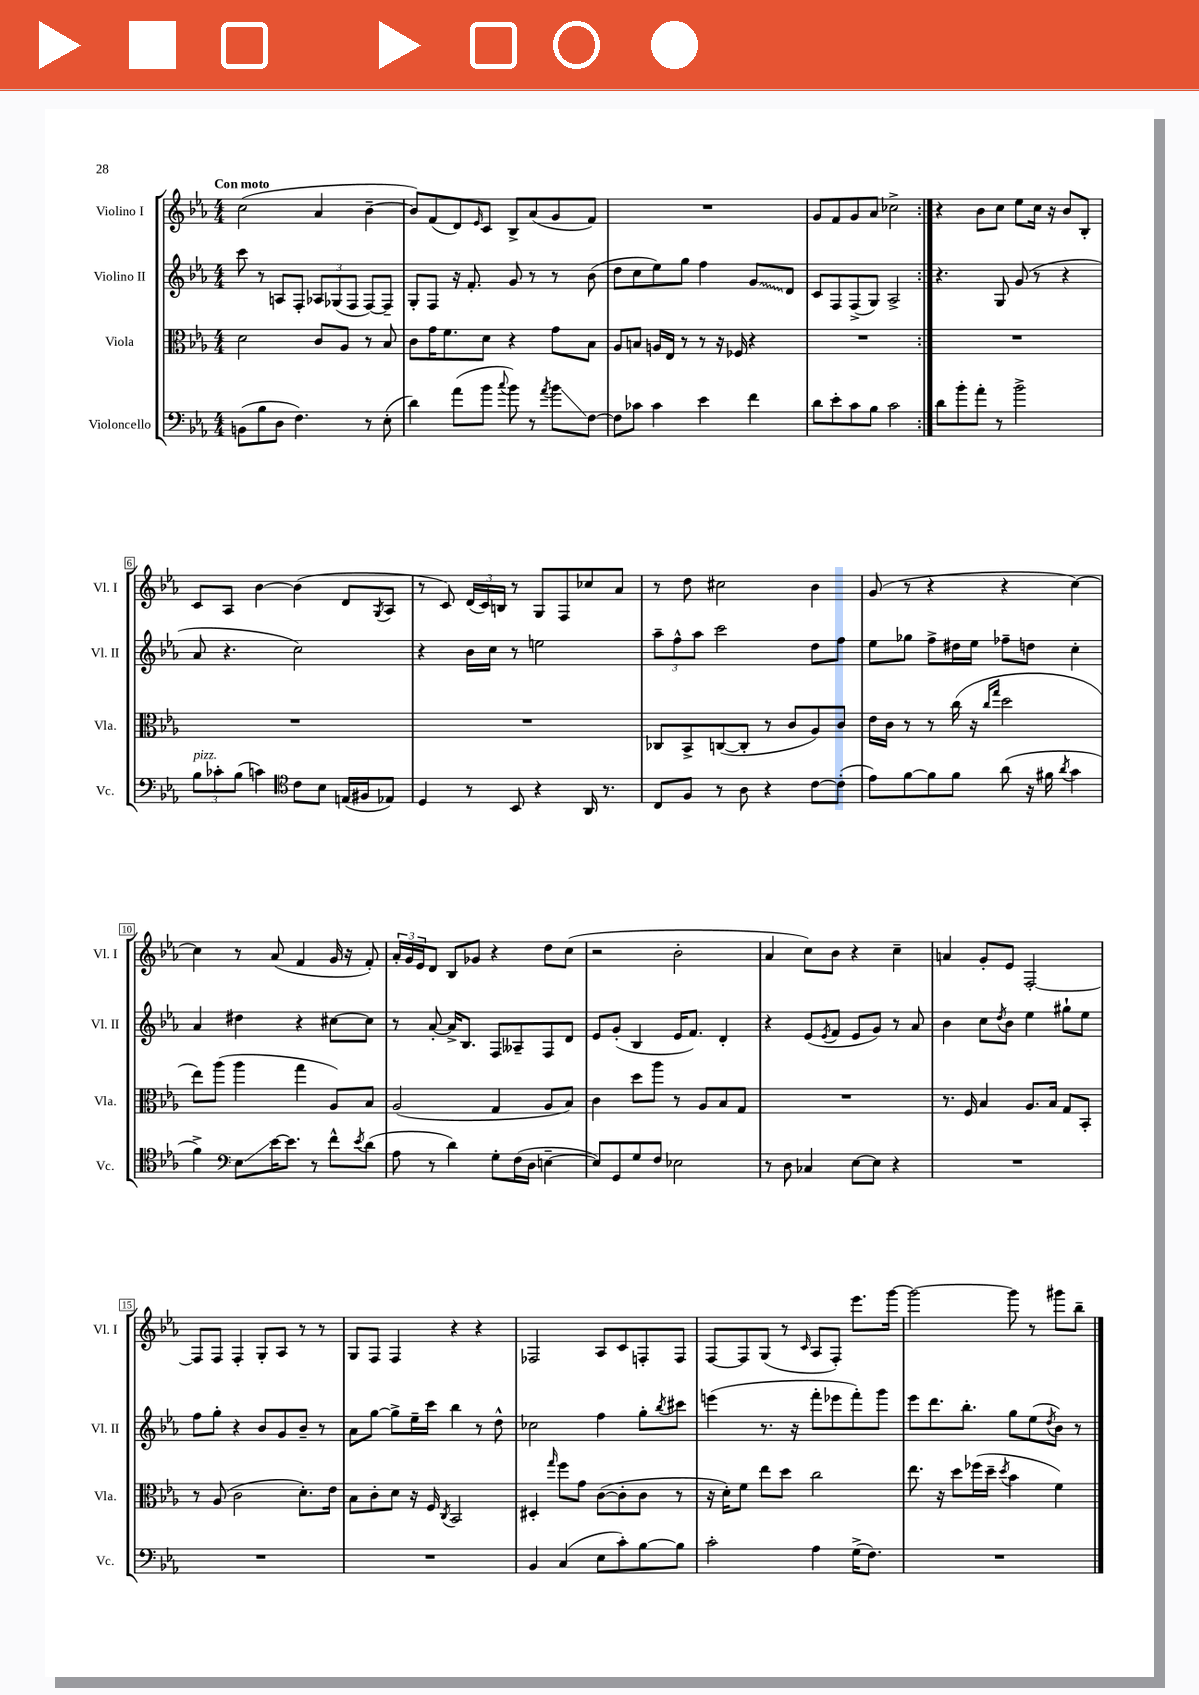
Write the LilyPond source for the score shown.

<<
\new StaffGroup <<
\new Staff = "s0" \with { instrumentName = "Violino I" shortInstrumentName = "Vl. I" } {
    \clef treble \key ees \major \numericTimeSignature \time 4/4 \tempo "Con moto"
    \repeat volta 2 { c''2( aes'4 bes'4~-- |
    bes'8) f'8( d'8) \grace { ees'16 } c'8 bes8-> aes'8( g'8 f'8) |
    R1 |
    g'8 f'8 g'8 aes'8 ces''2-> | }
    r4 bes'8 c''8 ees''8 c''16 r16 bes'8 bes8-. |
    c'8 aes8 bes'4~ bes'4( d'8 \acciaccatura { g8 } aes8 |
    r8 c'8) \tuplet 3/2 { d'16( c'16) b16 } r8 g8 f8 ces''8 aes'8 |
    r8 d''8 cis''2 bes'4 |
    g'8( r8 r4 r4 c''4~) |
    c''4 r8 aes'8( f'4 g'16 r16 f'8-.) |
    \tuplet 3/2 { aes'16-. g'16 ees'16 } d'8 bes8 ges'8 r4 d''8 c''8( |
    r2 bes'2-. |
    aes'4 c''8) bes'8 r4 c''4-- |
    a'4 g'8-. ees'8 f2~-. |
    f8 f8 f4-. g8-. aes8 r8 r8 |
    g8 f8 f4 r4 r4 |
    fes2 aes8 c'8 f8-. f8 |
    f8~ f8 g8( r8 \grace { c'16 } aes8 f8-.) ees'''8. g'''16~ |
    g'''2~ g'''8 r8 gis'''8 bes''8-- \bar "|." |
}
\new Staff = "s1" \with { instrumentName = "Violino II" shortInstrumentName = "Vl. II" } {
    \clef treble \key ees \major \numericTimeSignature \time 4/4
    \repeat volta 2 { c'''8 r8 a8 f8-. \tuplet 3/2 { aes8 ges8( f8 } f8~) f8-- |
    g8-. f8 r16 f'8.-. g'8 r8 r8 bes'8( |
    d''8 c''8 ees''8) g''8 f''4 \once \override Glissando.style = #'zigzag g'8\glissando d'8 |
    c'8 f8 f8->( g8) aes2-> | }
    r4. g8 g'8( r8 r4 |
    aes'8 r4. c''2) |
    r4 bes'16 c''16 r8 e''2 |
    \tuplet 3/2 { aes''8-- f''8-^ aes''8 } c'''2 d''8 f''8 |
    ees''8 ges''8 f''8-> dis''16 ees''16 fes''8-- d''8 c''4-. |
    aes'4 dis''4 r4 cis''8~ cis''8 |
    r8 aes'8~-. aes'16-> bes8. f8 aeses8-- f8 d'8 |
    ees'8 g'8-.( bes4 ees'16 f'8.) d'4-. |
    r4 ees'8( \acciaccatura { ees'8 } f'8 ees'8 g'8) r8 aes'8 |
    bes'4 c''8 \acciaccatura { d''8 } bes'8 ees''4 gis''8-! ees''8 |
    f''8 g''8-. r4 bes'8 g'8 bes'8-- r8 |
    aes'8 g''8~ g''8-> ees''16-- c'''16 bes''4 r8 d''8-^ |
    ces''2 f''4 g''8-. \acciaccatura { bes''8 } cis'''8 |
    e'''4( r8. r16 f'''8-. ees'''8 f'''8-.) g'''8 |
    ees'''8 d'''8. bes''8.-. g''8 ees''8( \acciaccatura { d''8 } bes'8) r8 \bar "|." |
}
\new Staff = "s2" \with { instrumentName = "Viola" shortInstrumentName = "Vla." } {
    \clef alto \key ees \major \numericTimeSignature \time 4/4
    \repeat volta 2 { d'2 c'8 aes8 r8 bes8 |
    c'8 g'16 f'8. d'8 r4 g'8 bes8 |
    aes8 b8 a16 ees16 r8 r8 r16 fes16 r4 |
    R1 | }
    R1 |
    R1 |
    R1 |
    ces8 bes,8-> c8~( c8-. r8 c'8 aes8) c'8 |
    ees'16 c'16 r8 r8 c''16( r16 \grace { c''16 g''16 } d''2 |
    ees''8) aes''8( aes''4 g''4 aes8) bes8 |
    aes2( g4 aes8 bes8) |
    c'4 d''8 aes''8 r8 aes8 bes8 g8 |
    R1 |
    r8. f16 bes4 aes8. bes16 g8 bes,8-. |
    r8 aes8( c'2 d'8.-.) ees'16 |
    bes8 c'8-. d'8 r16 f16 \acciaccatura { c8 } bes,2 |
    dis4-. \grace { g''16 } f''8 g'8 c'8~( c'8-. c'8 r8 |
    r16 d'16-.) f'8 ees''8 d''8 c''2 |
    ees''8. r16 d''8 fes''16( d''16-- \acciaccatura { d''8 } bes'4 f'4) \bar "|." |
}
\new Staff = "s3" \with { instrumentName = "Violoncello" shortInstrumentName = "Vc." } {
    \clef bass \key ees \major \numericTimeSignature \time 4/4
    \repeat volta 2 { b,8( bes8 d8 f4.) r8 ees8-.( |
    d'4) aes'8( bes'8 \appoggiatura { c''8 } bes'8) r8 \acciaccatura { aes'8 } bes'8\glissando f8~ |
    f8 ces'8 ces'4 ees'4 f'4 |
    d'8 ees'8-. c'8 bes8 c'2 | }
    d'8 bes'8-. aes'8-. r8 bes'2-> |
    \tuplet 3/2 { bes8^\markup { \italic "pizz." } ces'8-. bes8( } c'4) \clef tenor c'8 bes8 e16( fis16 ees8) |
    d4 r8 bes,8 r4 aes,16 r8. |
    c8 f8 r8 aes8 r4 c'8~ c'8-.( |
    ees'8) f'8~ f'8 f'8 aes'8( r16 fis'16 \acciaccatura { aes'8 } g'4 |
    f'4->) \clef bass ees8\glissando ees'16~ ees'8. r8 f'8-^ \acciaccatura { ees'8 } d'8( |
    aes8 r8 d'4) g8-. f16( d16 e4~-- |
    e8) g,8 g8 f8 ees2 |
    r8 d8 ces4 ees8~ ees8 r4 |
    R1 |
    R1 |
    R1 |
    bes,4 c4( ees8 c'8-.) bes8~ bes8 |
    c'2-. aes4 g16->( f8.) |
    R1 \bar "|." |
}
>>
>>
\layout { \context { \Score \override BarNumber.stencil = #(make-stencil-boxer 0.1 0.3 ly:text-interface::print) } }
